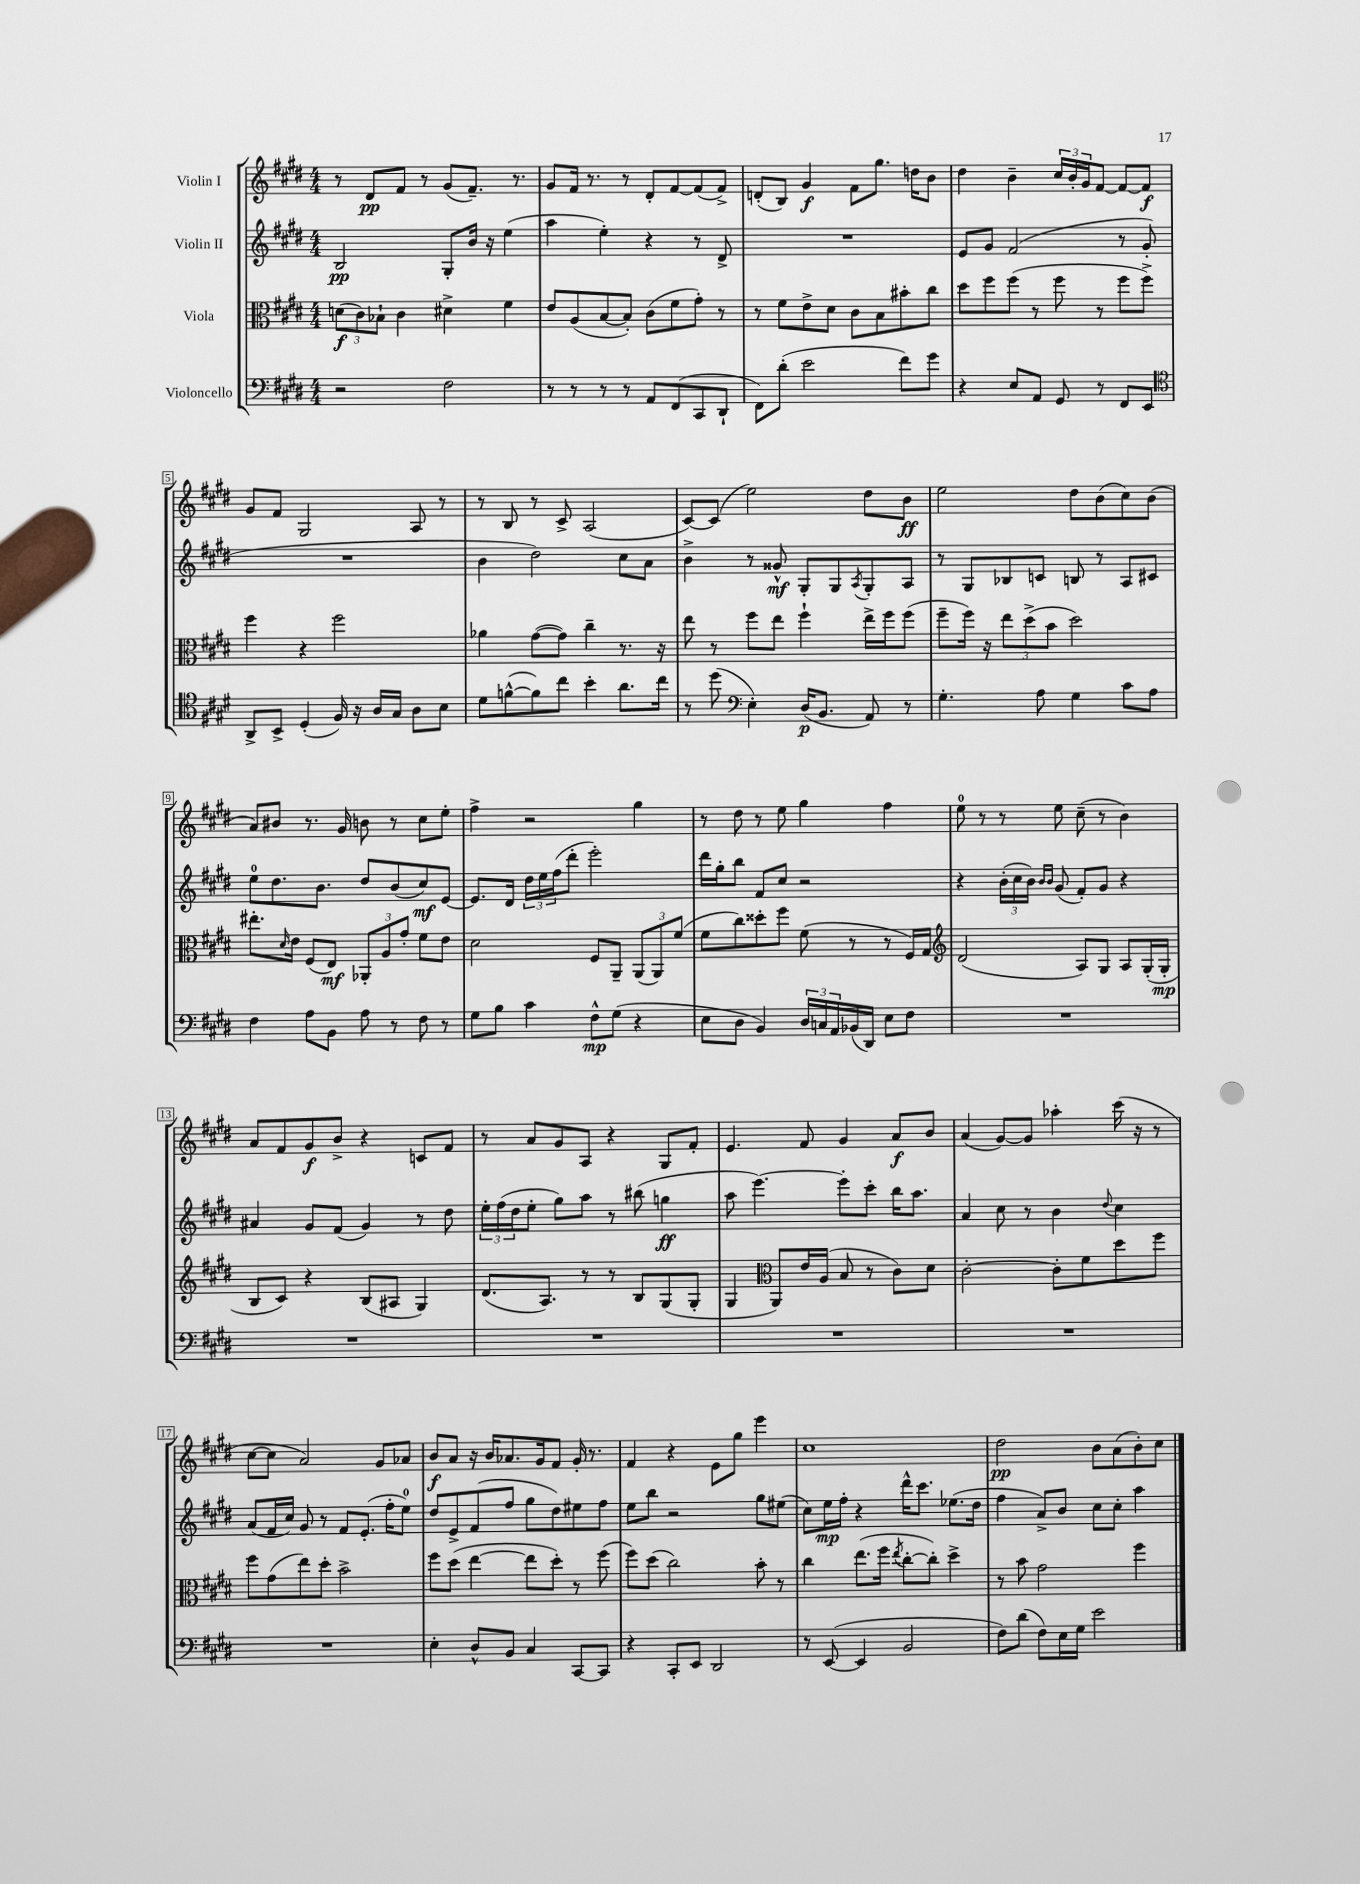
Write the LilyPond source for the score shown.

<<
\new StaffGroup <<
\new Staff = "s0" \with { instrumentName = "Violin I" } {
    \clef treble \key e \major \numericTimeSignature \time 4/4
    r8 dis'8\pp fis'8 r8 gis'8( fis'8.--) r8. |
    gis'8 fis'16 r8. r8 dis'8-. fis'8~ fis'8( fis'8->) |
    d'8-.( b8) gis'4\f fis'8 gis''8. d''16 b'8 |
    dis''4 b'4-- \tuplet 3/2 { cis''16 b'16-. gis'16 } fis'8~ fis'8~ fis'8\f |
    gis'8 fis'8 gis2 a8 r8 |
    r8 b8 r8 cis'8-> a2( |
    cis'8~) cis'8( e''2) dis''8 b'8\ff |
    e''2 dis''8 b'8( cis''8) b'8( |
    a'8) bis'8 r8. gis'16 b'8 r8 cis''8 e''8-. |
    fis''4-> r2 gis''4 |
    r8 dis''8 r8 e''8 gis''4 fis''4 |
    e''8-0 r8 r8 e''8 cis''8--( r8 b'4) |
    a'8 fis'8 gis'8\f b'8-> r4 c'8 fis'8 |
    r8 a'8 gis'8 a8 r4 gis8 fis'8-. |
    e'4. fis'8 gis'4 a'8\f b'8 |
    a'4( gis'8~) gis'8 aes''4-. cis'''16( r16 r8 |
    cis''8~ cis''8 a'2) gis'8 aes'8 |
    b'8\f a'8 r16 b'16 aes'8. gis'16 fis'8 gis'16-. r8. |
    fis'4 r4 e'8 gis''8 e'''4 |
    cis''1 |
    dis''2\pp b'8 a'8( b'8-.) cis''8 \bar "|." |
}
\new Staff = "s1" \with { instrumentName = "Violin II" } {
    \clef treble \key e \major \numericTimeSignature \time 4/4
    b2\pp gis8-. b'16 r16 e''4( |
    a''4 e''4-.) r4 r8 dis'8-> |
    R1 |
    e'8 gis'8 fis'2( r8 gis'8-. |
    R1 |
    b'4 dis''2) cis''8 a'8 |
    b'4-> r8 gisis'8-^\mf gis8-. gis8 \acciaccatura { a8 } gis8-. a8 |
    r8 gis8 bes8 c'8 b8 r8 a8 cis'8 |
    e''8-0 dis''8. b'8. dis''8 b'8( cis''8\mf) e'8~ |
    e'8. dis'16 \tuplet 3/2 { dis''16 e''16 fis''16( } dis'''8-. e'''2-.) |
    dis'''16 gis''16-. b''8 fis'8 cis''8 r2 |
    r4 \tuplet 3/2 { b'16-.( cis''16 b'16) } \grace { b'16 b'16 } gis'8( fis'8-.) gis'8 r4 |
    ais'4 gis'8 fis'8( gis'4) r8 dis''8 |
    \tuplet 3/2 { e''16-. fis''16( dis''16 } e''8-. gis''8) a''8 r8 bis''8( g''4\ff |
    a''8 e'''4.~) e'''8-. cis'''8-. b''16 a''8. |
    a'4 cis''8 r8 b'4 \appoggiatura { dis''8 } cis''4 |
    a'8( fis'16 cis''16) gis'8 r8 fis'8 e'8.-.( fis''16-. e''8-0) |
    dis''8 e'8-> fis'8( fis''8 gis''8 dis''8) eis''8 fis''8 |
    e''8 b''8 r2 gis''8 eis''8( |
    cis''8) e''16\mp fis''16-. r4 dis'''16-^ cis'''8. ees''8.( dis''16 |
    fis''4 a'8->) b'8 cis''8 cis''8-. a''4 \bar "|." |
}
\new Staff = "s2" \with { instrumentName = "Viola" } {
    \clef alto \key e \major \numericTimeSignature \time 4/4
    \tuplet 3/2 { d'8\f( cis'8) bes8-! } cis'4 dis'4-> fis'4 |
    e'8 a8( b8~ b8-.) cis'8( fis'8 gis'8-.) r8 |
    r8 fis'8 e'8-> dis'8 cis'8 b8 bis'8-. cis''8 |
    dis''8 fis''8 fis''8( r8 fis''8 r8 fis''8 fis''8->) |
    fis''4 r4 fis''2 |
    aes'4 gis'8~( gis'8) cis''4-- r8. r16 |
    e''8 r8 fis''8 e''8 fis''4-! e''16-> fis''16 fis''8( |
    fis''8-- fis''16) r16 \tuplet 3/2 { e''8 dis''8->( b'8 } dis''2) |
    eis''8.-. \grace { dis'16 } e'16 fis8( e8\mf) \tuplet 3/2 { aes,8-. a8 gis'8-. } fis'8 e'8 |
    dis'2 fis8 a,8-- \tuplet 3/2 { a,8( a,8) fis'8( } |
    fis'8 cis''8) disis''8-. fis''8 fis'8( r8 r8 fis16) gis16 |
    \clef treble dis'2( a8) gis8 a8 gis16-.( gis16-.\mp |
    b8 cis'8) r4 b8( ais8 gis4) |
    dis'8.( a8.) r8 r8 b8 gis8( gis8-. |
    gis4 \clef alto a,8) e'16 a16( b8 r8 cis'8) dis'8 |
    cis'2~-. cis'8-. fis'8 dis''8 fis''8 |
    fis''8 gis'8( e''8) dis''8-. b'2-> |
    fis''8 dis''8( e''4~ e''8 dis''8-.) r8 fis''8( |
    fis''8) dis''8( cis''2) b'8-. r8 |
    cis''4 e''8.( fis''16 \acciaccatura { e''8 } cis''8~-. cis''8-.) dis''4-> |
    r8 b'8 gis'2 fis''4 \bar "|." |
}
\new Staff = "s3" \with { instrumentName = "Violoncello" } {
    \clef bass \key e \major \numericTimeSignature \time 4/4
    r2 fis2 |
    r8 r8 r8 r8 a,8 fis,8( cis,8 dis,8-! |
    fis,8) dis'8-.( e'2 fis'8) gis'8 |
    r4 e8 a,8 gis,8 r8 fis,8 e,8 |
    \clef tenor a,8-> b,8-> dis4-.( fis16) r16 a16 gis16 a8 b8 |
    dis'8 f'8~-^( f'8) cis''8 b'4-. a'8. cis''16 |
    r8 dis''8( \clef bass e4-.) dis16\p( b,8. a,8) r8 |
    gis4.-. a8 gis4 cis'8 a8 |
    fis4 a8 b,8 a8 r8 fis8 r8 |
    gis8 b8 cis'4 fis8-^\mp gis8( r4 |
    e8 dis8 b,4) \tuplet 3/2 { dis16 c16 a,16 } bes,16( dis,16) e8 fis8 |
    R1 |
    R1 |
    R1 |
    R1 |
    R1 |
    R1 |
    e4-. dis8-^ b,8 cis4 cis,8~ cis,8 |
    r4 cis,8-. e,8 dis,2 |
    r8 e,8~( e,4 b,2 |
    fis8) dis'8( fis8) e16 gis16 e'2 \bar "|." |
}
>>
>>
\layout { \context { \Score \override BarNumber.stencil = #(make-stencil-boxer 0.1 0.3 ly:text-interface::print) } }
